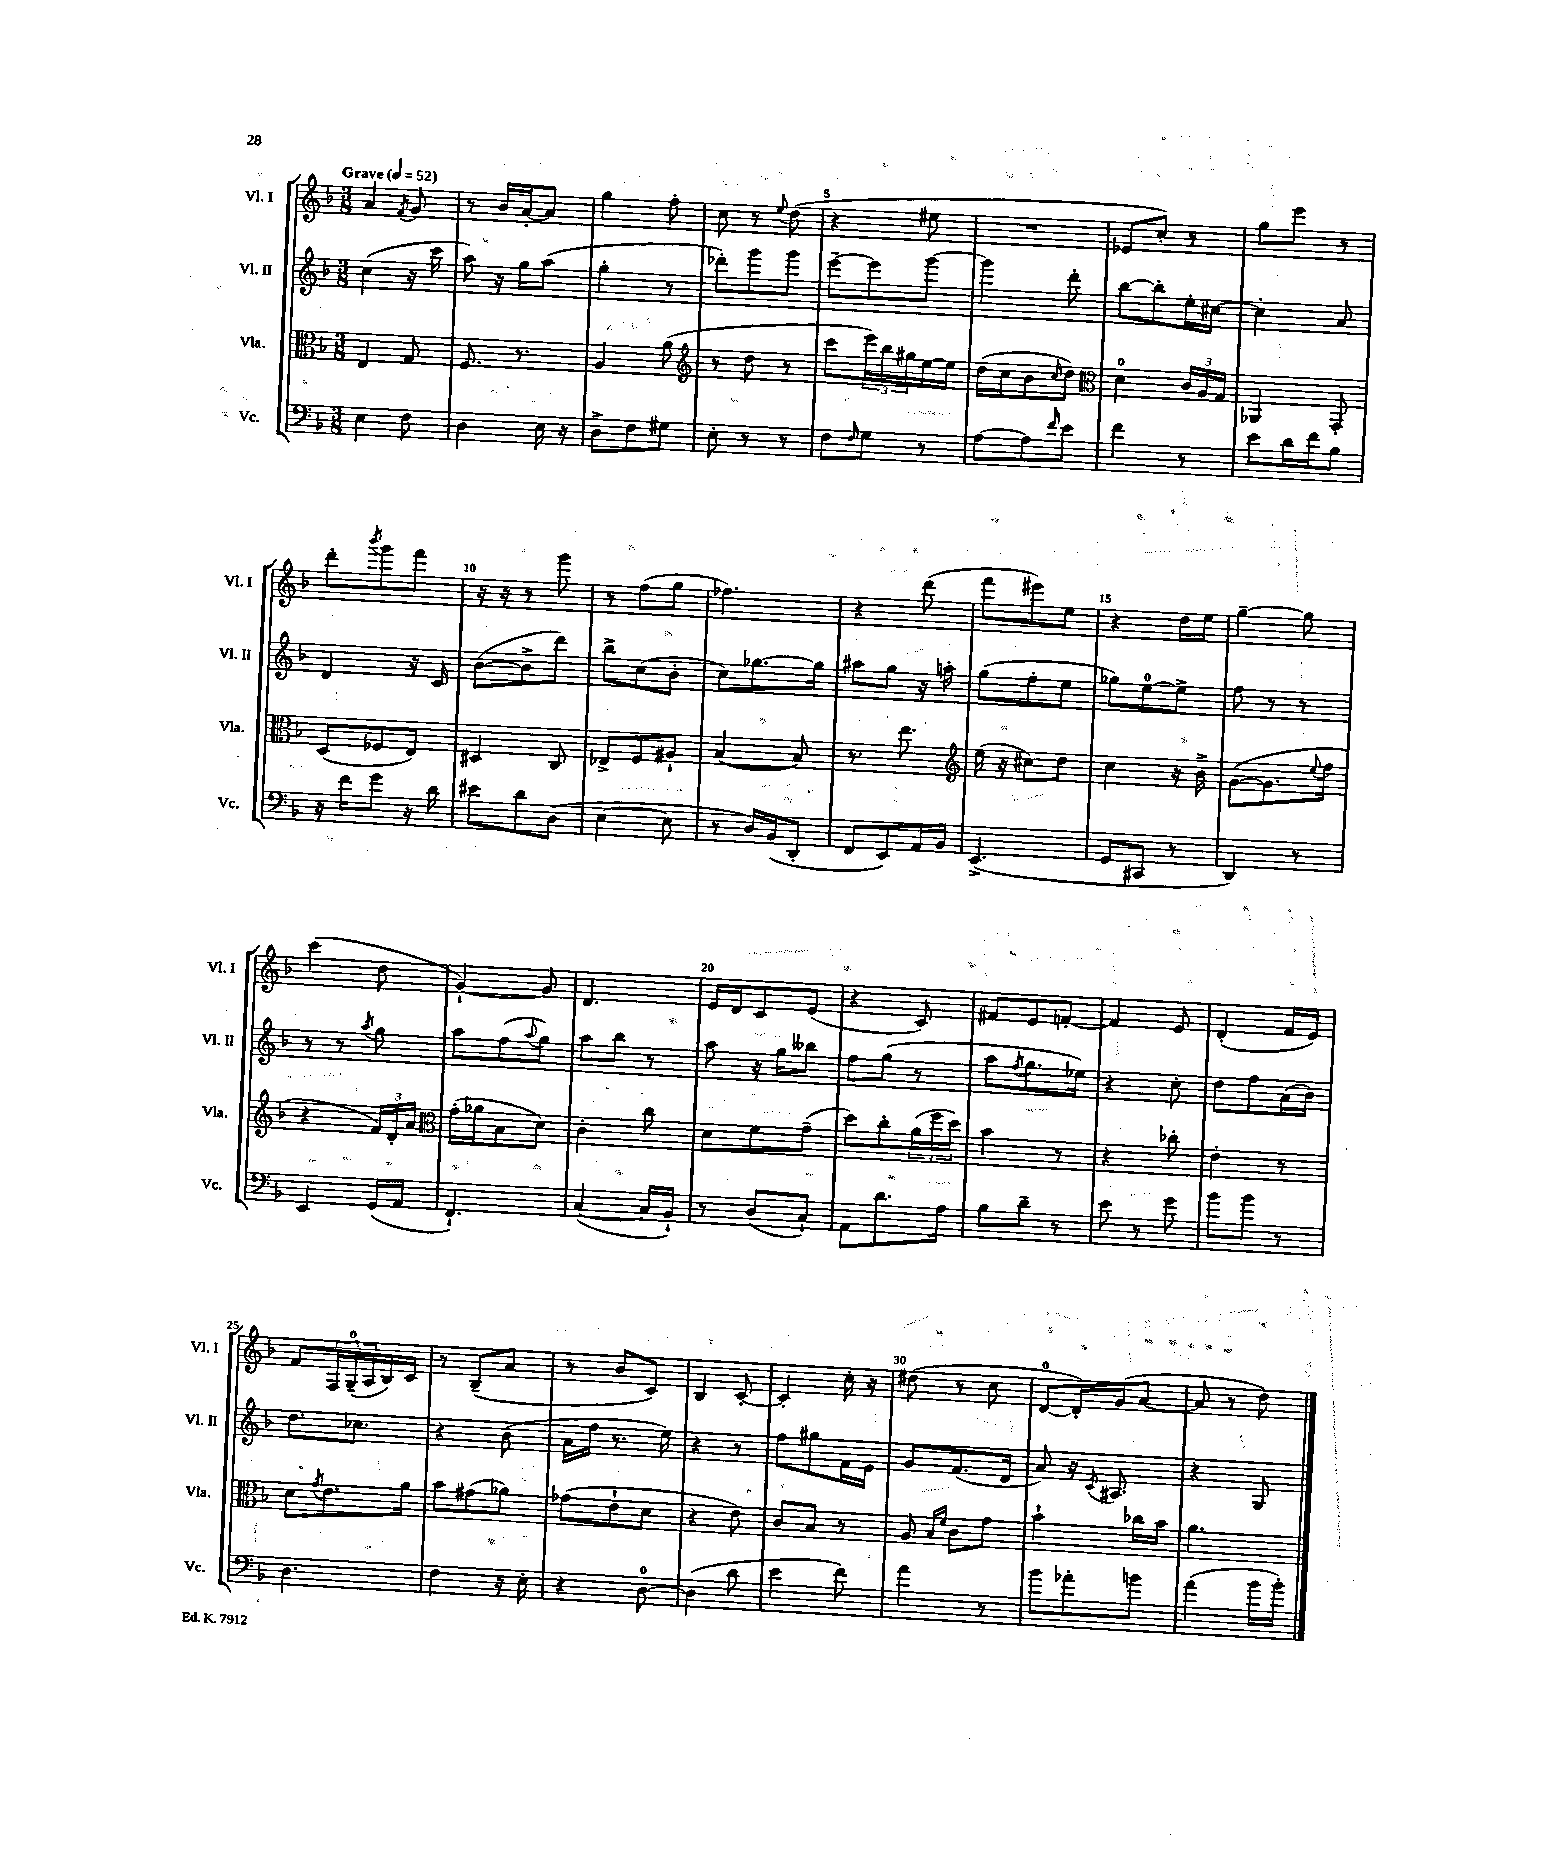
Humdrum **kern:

**kern	**kern	**kern	**kern
*part4	*part3	*part2	*part1
*staff4	*staff3	*staff2	*staff1
*I"Vc.	*I"Vla.	*I"Vl. II	*I"Vl. I
*I'Vc.	*I'Vla.	*I'Vl. II	*I'Vl. I
*clefF4	*clefC3	*clefG2	*clefG2
*k[b-]	*k[b-]	*k[b-]	*k[b-]
*M3/8	*M3/8	*M3/8	*M3/8
*MM52	*MM52	*MM52	*MM52
=1	=1	=1	=1
!	!	!	!LO:TX:a:B:t=Grave
4E\	4E/	(4cc\	4a/
.	.	.	8qf/
8F\	8G/	16r	8g/
.	.	16ccc\	.
=2	=2	=2	=2
4D\	8.F/	8aa\)	8r
.	.	16r	16b-/LL
.	8.r	16gg\KL	[16a'/J
16E\	.	(8aa\J	8a/J]
16r	.	.	.
=3	=3	=3	=3
8D^\L	4A/	4gg'\	4gg\
8F\	.	.	.
8G#X\J	(8a\	8r	8ff'\
=4	=4	=4	=4
*	*clefG2	*	*
8E'\	8r	8ddd-X'\L)	8cc\
8r	8dd\	8ggg\	8r
.	.	.	8qqee/
8r	8r	8ggg\J	(8dd\
=5	=5	=5	=5
8F\L	8ccc\L	[8eee~\L	4r
16qqF/	.	.	.
8G\J	24eee\L)	8eee\]	.
.	24bb-\	.	.
.	24gg#X\	.	.
8r	[16ee\	[8ggg\J	8ee#X\
.	16ee\JJ]	.	.
=6	=6	=6	=6
[8A\L	(16dd\LL	4ggg\]	4.r
.	16cc\J	.	.
8A\]	8b-\	.	.
16qqf/	16qqcc/	.	.
8e\J	8dd\J)	8ddd'\	.
=7	=7	=7	=7
*	*clefC3	*	*
4f\	4d\	[8bb-\L	8e-X/L
.	.	8bb-'\]	8cc'/J)
8r	24c/LL	16ee'\L	8r
.	24A/	.	.
.	.	[16cc#X\JJ	.
.	24G/JJ	.	.
=8	=8	=8	=8
8e\L	4AA-X/	4cc#'\]	8gg\L
16d\L	.	.	8eee\J
16f\J	.	.	.
8B-\J	8GG'/	8a/	8r
!!LO:LB:g=z
=9	=9	=9	=9
16r	(8D/L	4d/	8ddd'\L
16f\KL	.	.	.
.	.	.	8qbbb-/
8g\J	8F-X/	.	8ggg\
16r	8E/J)	16r	8fff\J
16d\	.	16c/	.
=10	=10	=10	=10
8e#X\L	4D#X/	([8b-\L	16r
.	.	.	16r
8d\	.	8b-^\]	8r
(8D\J	8C/	8ddd\J)	8ggg\
=11	=11	=11	=11
[4E\	8E-X^/L	8bb-^\L	8r
.	8F/	(8cc\	(8ff\L
8E\]	8A#X`/J	8b-'\J	8gg\J
=12	=12	=12	=12
8r	([4B-/	8cc\L)	4.ff-X\)
16D/LL)	.	[8.gg-X\	.
(16BB-/J	.	.	.
8DD'/J	8B-/])	.	.
.	.	16gg-\Jk]	.
=13	=13	=13	=13
8FF/L	8.r	8aa#X\L	4r
8EE/)	.	8gg\J	.
.	8.ee\	.	.
16AA/L	.	16r	(8ddd\
16BB-/JJ	.	16aan'\	.
=14	=14	=14	=14
*	*clefG2	*	*
(4.EE^/	(16ee\	(8gg\L	8fff\L
.	16r	.	.
.	8cc#X\L)	8ff'\	8eee#X\)
.	8dd\J	8ee\J	8ee\J
=15	=15	=15	=15
8GG/L	4cc\	8gg-X\L)	4r
8CC#X/J	.	[8ee\	.
8r	16r	8ee^\J]	16dd\LL
.	16b-^\	.	16ee\JJ
=16	=16	=16	=16
4DD/)	([8g\L	8ff\	[4gg~\
.	8.g\]	8r	.
8r	.	8r	8gg\]
.	8qqee/	.	.
.	16ff\Jk	.	.
!!LO:LB:g=z
=17	=17	=17	=17
4EE/	4r	8r	(4ccc\
.	.	8r	.
.	.	8qaa/	.
(16GG/LL	24f/LL)	8gg\	8dd\
.	24d'/	.	.
16AA/JJ	.	.	.
.	24a/JJ	.	.
=18	=18	=18	=18
*	*clefC3	*	*
4.FF`/)	(16g'\LL	8aa\L	[4g`/)
.	16a-X\J	.	.
.	8B-\	(8ff\	.
.	.	8qqaa/	.
.	8d\J)	8gg\J)	8g/]
=19	=19	=19	=19
([4C/	4c'\	8aa\L	4.d/
.	.	8bb-\J	.
16C/LL]	8cc\	8r	.
16BB-`/JJ)	.	.	.
=20	=20	=20	=20
8r	8d\L	8aa\	16e/LL
.	.	.	16d/J
(8D/L	8f\	16r	8c/
.	.	16gg\KL	.
8C`/J)	(8g~\J	8bb--X\J	(8e/J
=21	=21	=21	=21
8AA\L	8dd\L)	8ff\L	4r
8.d\	8cc'\	(8gg\J	.
.	(24a\L	8r	8c/)
.	24ff\	.	.
16A\Jk	.	.	.
.	24dd\JJ)	.	.
=22	=22	=22	=22
8B-\L	4b-\	8aa\L	8f#X/L
.	.	8qff/	.
8d~\J	.	8.gg\	8e/
8r	8r	.	[8fn'/J
.	.	16ee-X\Jk)	.
=23	=23	=23	=23
8e\	4r	4r	4f/]
8r	.	.	.
8g\	8cc-X'\	8cc'\	8e/
=24	=24	=24	=24
8b-\L	4e'\	8dd\L	(4d'/
8b-\J	.	8ff\	.
8r	8r	(16a\L	16f/LL
.	.	16b-\JJ)	16e/JJ)
!!LO:LB:g=z
=25	=25	=25	=25
4.D\	8d\L	8.dd\L	8f/L
.	8qg/	.	.
.	8.e\	.	24F/L
.	.	.	(24G~/
.	.	8.cc-X\J	.
.	.	.	24A/
.	.	.	16B-/)
.	16a\Jk	.	16c/JJ
=26	=26	=26	=26
4F\	8b-\L	4r	8r
.	(8g#X\	.	(8B-~/L
16r	8a-X\J)	(8b-\	8a/J
16E'\	.	.	.
=27	=27	=27	=27
4r	(8g-X\L	16a\LL	8r
.	.	16ff\JJ	.
.	8e`\	8.r	8b-/L
[8D\	8d\J	.	8c/J)
.	.	16ee\)	.
=28	=28	=28	=28
(4D\]	4r	4r	4B-/
8d\	8e\)	8r	[8c'/
=29	=29	=29	=29
4e\	8c/L	8ff\L	4c'/]
.	8B-/J	8gg#X\	.
8f\)	8r	16f\L	16cc'\
.	.	16e\JJ	16r
=30	=30	=30	=30
4a\	8A/	8g/L	(8dd#X\
.	16qqB-/LL	.	.
.	16qqf/JJ	.	.
.	8c\L	(8.f/	8r
8r	8g\J	.	8cc\
.	.	16d/Jk	.
=31	=31	=31	=31
8b-\L	4b-`\	8a/)	[8d/L
8a-X'\	.	16r	16d'/L])
.	.	8qc/	.
.	.	8.A#X/	(16g/J
8bn\J	16cc-X\LL	.	[8a/J
.	16b-\JJ	.	.
=32	=32	=32	=32
(4a\	4.a\	4r	8a/]
.	.	.	8r
16b-\LL	.	8G/	8dd\)
16b-'\JJ)	.	.	.
==	==	==	==
*-	*-	*-	*-
